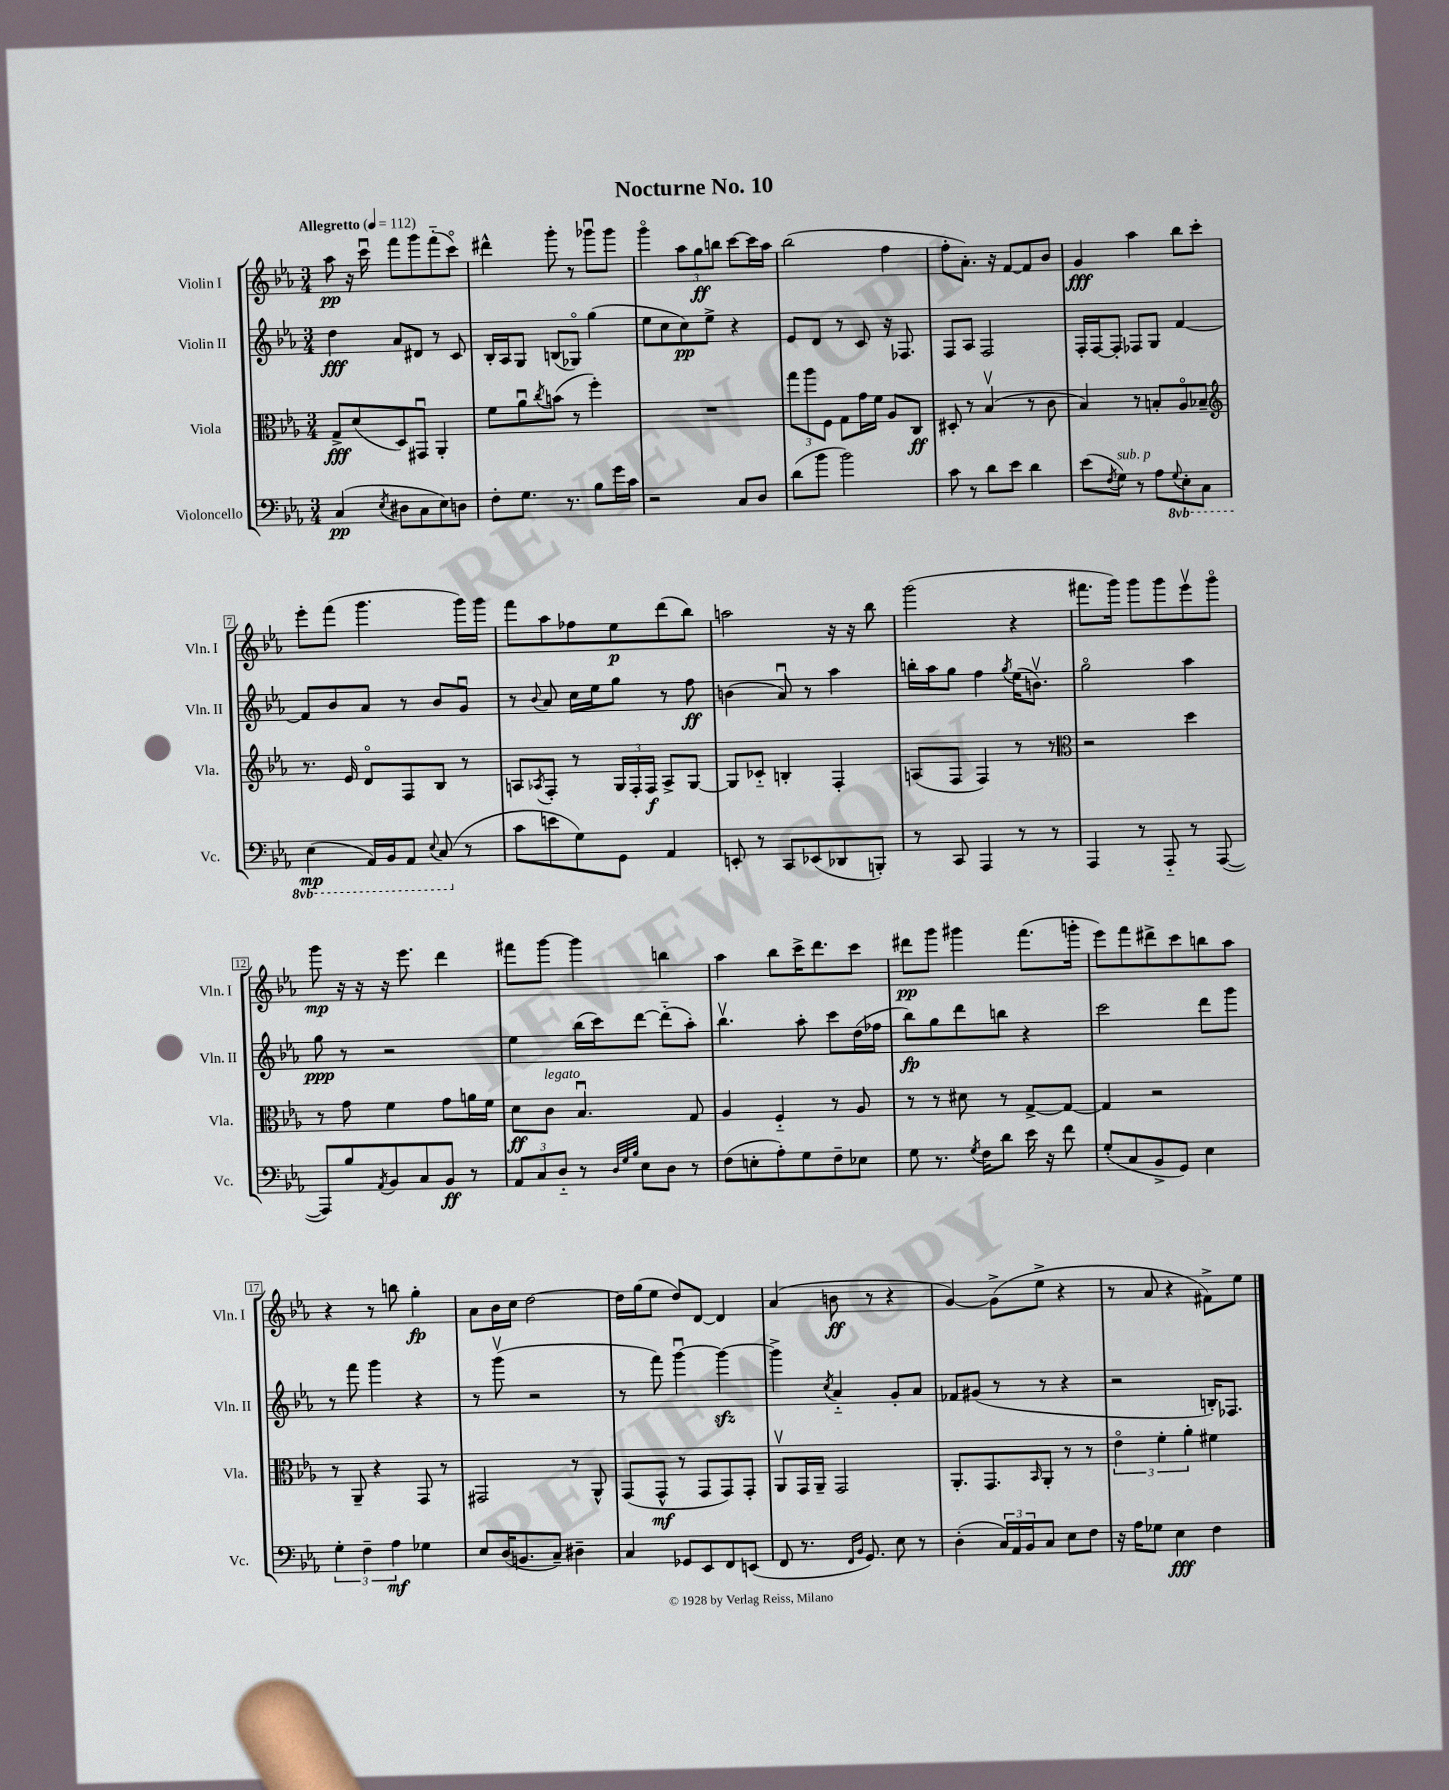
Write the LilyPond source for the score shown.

\header { title = "Nocturne No. 10" }
<<
\new StaffGroup <<
\new Staff = "s0" \with { instrumentName = "Violin I" shortInstrumentName = "Vln. I" } {
    \clef treble \key ees \major \numericTimeSignature \time 3/4 \tempo "Allegretto" 4 = 112
    aes''8\pp r16 c'''16\downbow f'''8 g'''8 f'''8-_( c'''8\flageolet) |
    dis'''4-^ g'''8-. r8 ges'''8\downbow ges'''8 |
    g'''4\flageolet \tuplet 3/2 { aes''8 g''8\ff b''8 } c'''8~ c'''16 aes''16 |
    bes''2( f''4 |
    f''8-. aes'8.-.) r16 f'8~ f'8 bes'8 |
    g'4\fff aes''4 bes''8 c'''8-. |
    ees'''8-. f'''8( g'''4. g'''16) g'''16 |
    f'''8 aes''8 fes''8 ees''8\p d'''8( bes''8) |
    a''2 r16 r16 bes''8 |
    g'''2( r4 |
    fis'''8. g'''16) g'''8 g'''8 ees'''8\upbow g'''8\flageolet |
    g'''8\mp r16 r16 r16 ees'''8. d'''4 |
    fis'''8 g'''8~ g'''4 b''4 |
    aes''4 bes''8 c'''16-> d'''8. c'''8 |
    dis'''8\pp g'''8 gis'''4 f'''8.( g'''16-. |
    ees'''8) f'''8 dis'''8-> c'''8 b''8 aes''8 |
    r4 r8 b''8 g''4-.\fp |
    aes'8 bes'16 c''16 d''2~ |
    d''16 g''16( ees''8 d''8) d'8~ d'4 |
    aes'4( b'8\ff r8 r4 |
    g'4~) g'8->( ees''8-> r4 |
    r8 aes'8 r4 fis'8->) ees''8 \bar "|." |
}
\new Staff = "s1" \with { instrumentName = "Violin II" shortInstrumentName = "Vln. II" } {
    \clef treble \key ees \major \numericTimeSignature \time 3/4
    d''4\fff aes'8 dis'8 r8 c'8 |
    bes16-. aes16 g8 b8( ges8\flageolet) g''4( |
    ees''8 c''8 c''8\pp) ees''8-> r4 |
    ees'8 d'8 r8 c'8 r16 fes8. |
    f8 aes8 f2 |
    f16-. f16~ f8-. fes8 g8 f'4~ |
    f'8 bes'8 aes'8 r8 bes'8 g'8\downbow |
    r8 \appoggiatura { bes'8 } aes'8 c''16 ees''16 g''8 r8 f''8\ff |
    b'4( aes'8\downbow) r8 aes''4 |
    b''16-. aes''16 g''8 f''4 \acciaccatura { g''8 } ees''16( b'8.\upbow) |
    g''2\flageolet aes''4 |
    g''8\ppp r8 r2 |
    ees''4 bes''16( c'''16) d'''8~ d'''8-_( aes''8-.) |
    bes''4.\upbow aes''8-. c'''8 d''16( fes''16 |
    bes''8\fp) g''8 d'''8 b''8 r4 |
    c'''2 d'''8 g'''8 |
    r8 f'''8 g'''4 r4 |
    r8 g'''8\upbow( r2 |
    r8 f'''8) g'''4~\downbow g'''4~\sfz |
    g'''4-> \acciaccatura { c''8 } aes'4-_ g'8-. aes'8 |
    fes'8 gis'8( r8 r8 r4 |
    r2 b16-.) fes8. \bar "|." |
}
\new Staff = "s2" \with { instrumentName = "Viola" shortInstrumentName = "Vla." } {
    \clef alto \key ees \major \numericTimeSignature \time 3/4
    g8->\fff d'8( d8) gis,8\downbow aes,4-. |
    f'8 aes'8\downbow \acciaccatura { c''8 } b'8( r8 f''4-.) |
    R2. |
    \tuplet 3/2 { g''8 aes''8 f8 } g8 g'16 f'16 aes8 c8\ff |
    dis8-. r8 bes4\upbow( r8 c'8 |
    bes4) r8 b8-. aes8\flageolet bes8-- |
    \clef treble r8. ees'16 d'8\flageolet f8 bes8 r8 |
    a8 \acciaccatura { aes8 } f8-. r8 \tuplet 3/2 { g16 f16-. f16\f } aes8-> g8~ |
    g8 ces'8-_ b4-. f4-. |
    a8( f8 f4) r8 r8 |
    \clef alto r2 d''4 |
    r8 g'8 f'4 g'8 a'16 f'16 |
    d'8\ff c'8^\markup { \italic "legato" } bes4.\downbow g8 |
    aes4 f4-_ r8 aes8 |
    r8 r8 dis'8 r8 g8~-> g8~ |
    g4 r2 |
    r8 aes,8-- r4 g,8 r8 |
    gis,2 r8 aes,8-^ |
    g,8( g,8-^\mf r8 g,8 g,8) g,8-. |
    aes,8\upbow g,16 aes,16-- g,2 |
    aes,8.-. g,8. \grace { bes,16 } aes,8-. r8 r8 |
    \tuplet 3/2 { ees'4\flageolet f'4-. aes'4-. } fis'4 \bar "|." |
}
\new Staff = "s3" \with { instrumentName = "Violoncello" shortInstrumentName = "Vc." } {
    \clef bass \key ees \major \numericTimeSignature \time 3/4 \set Staff.ottavationMarkups = #ottavation-simple-ordinals
    c4\pp( \acciaccatura { ees8 } dis8 c8 ees8) d8 |
    f8-. g8. r8. bes8 g'16 c'16 |
    r2 c8 d8 |
    d'8( bes'8 bes'2) |
    c'8 r8 d'8 ees'8 d'4 |
    ees'8( \acciaccatura { f8 } g8^\markup { \italic "sub. p" }) r8 aes8 \ottava #-1 \appoggiatura { g,8 } ees,8-. c,8 |
    ees,4\mp( aes,,16) bes,,16 aes,,8 \appoggiatura { ees,8 } c,8( \ottava #0 r8 |
    c'8 e'8 g8) g,8 aes,4 |
    e,8-. r8 c,8 ees,8( des,8 b,,8-.) |
    r8 c,8 aes,,4 r8 r8 |
    aes,,4 r8 aes,,8-_ r8 aes,,8~( |
    aes,,8) bes8 \acciaccatura { aes,8 } bes,8 c8 bes,8\ff r8 |
    \tuplet 3/2 { aes,8 c8 d8-_ } r8 \grace { d32 g32 bes32 } ees8 d8 r8 |
    f8( e8-. aes8-.) g8 f8-- ees8 |
    g8 r8. \acciaccatura { g8 } f16 d'8 ees'16 r16 f'8 |
    g8-.( c8 bes,8-> g,8) ees4 |
    \tuplet 3/2 { g4-. f4-- aes4\mf } ges4 |
    ees8 d16( b,8. c8--) dis4-- |
    c4 ges,8 ees,8 f,8 e,8( |
    f,8 r8. \grace { f,16 bes,16 } g,8.) ees8 r8 |
    d4-.( \tuplet 3/2 { c16) aes,16 bes,16 } c8 ees8 f8 |
    r16 aes16 ges8 ees4\fff f4 \bar "|." |
}
>>
>>
\layout { \context { \Score \override BarNumber.stencil = #(make-stencil-boxer 0.1 0.3 ly:text-interface::print) } }
